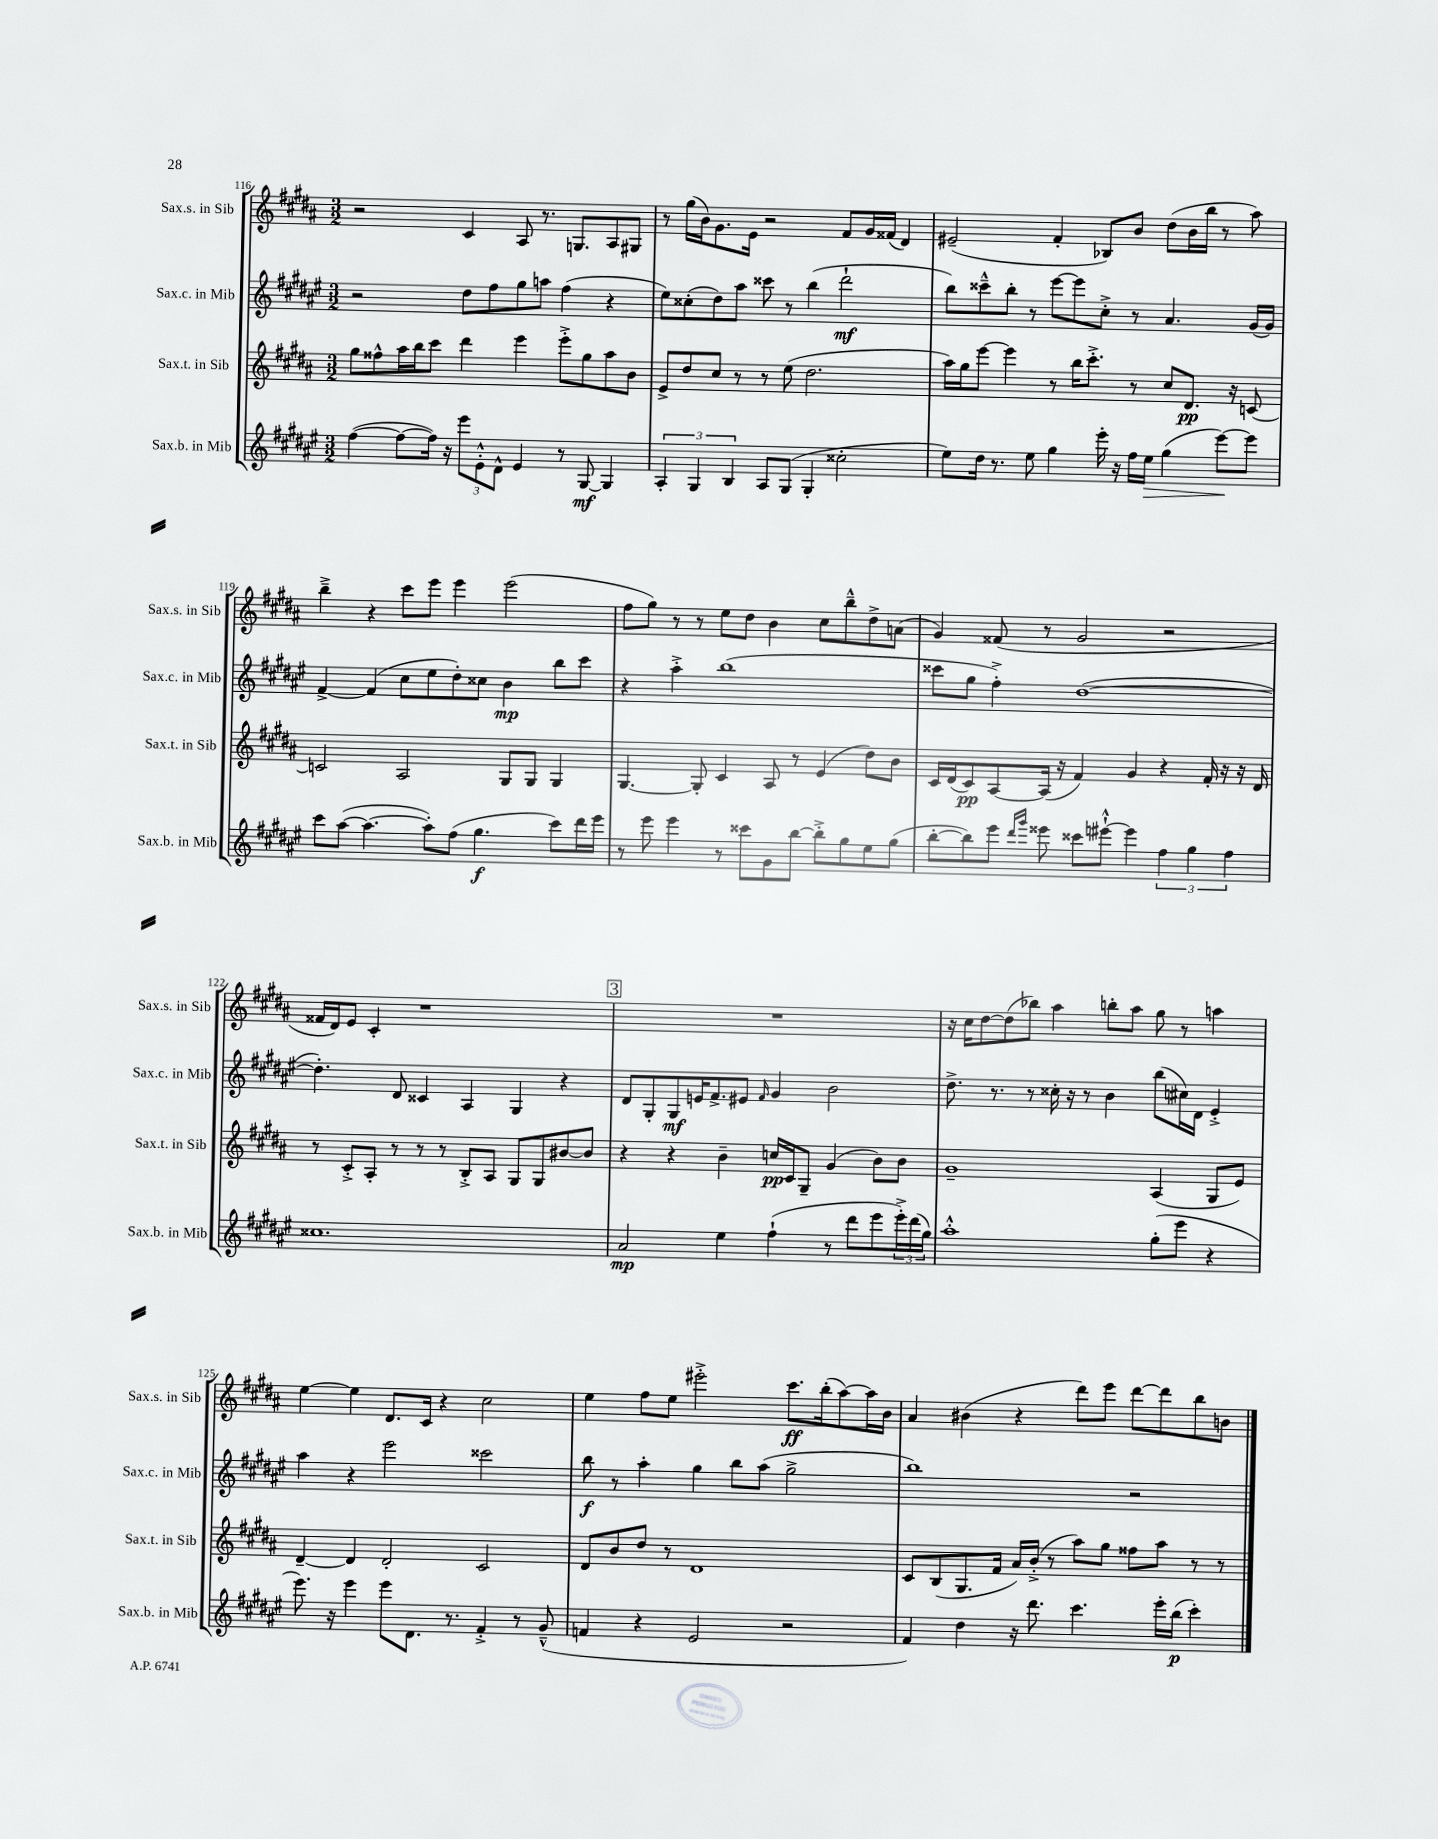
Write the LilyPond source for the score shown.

<<
\new StaffGroup <<
\new Staff = "s0" \with { instrumentName = "Sax.s. in Sib" shortInstrumentName = "Sax.s. in Sib" } {
    \clef treble \key b \major \numericTimeSignature \time 3/2
    r2 cis'4 ais8 r8. g8. ais8 gis8 |
    r8 gis''16( b'16) gis'8. e'16 r2 fis'8 gis'16 fisis'16( dis'4) |
    eis'2--( fis'4-. bes8) b'8 dis''8( b'16 b''16 r8 ais''8) |
    b''4---> r4 cis'''8 e'''8 e'''4 e'''2( |
    fis''8 gis''8) r8 r8 e''8 dis''8 b'4 cis''8 b''8---^ dis''8-> a'8( |
    gis'4) fisis'8( r8 gis'2 r2 |
    fisis'16 dis'16) e'8 cis'4-. r1 |
    \mark \markup { \box "3" } R1. |
    r16 cis''16 dis''8~ dis''8( bes''8) ais''4 b''8-. ais''8 gis''8 r8 a''4 |
    e''4~ e''4 dis'8. cis'16 r4 cis''2 |
    e''4 fis''8 e''8 eis'''2-.-> cis'''8.\ff b''16-.( ais''8~) ais''16 b'16 |
    ais'4 bis'4( r4 dis'''8) e'''8 dis'''8~ dis'''8 b''8 b'8 \bar "|." |
}
\new Staff = "s1" \with { instrumentName = "Sax.c. in Mib" shortInstrumentName = "Sax.c. in Mib" } {
    \clef treble \key fis \major \numericTimeSignature \time 3/2
    r2 dis''8 fis''8 gis''8 a''8 fis''4( r4 |
    eis''8) cisis''8-.( dis''8) ais''8 cisis'''8 r8 b''4( dis'''2-!\mf |
    b''8) cisis'''8---^ b''8-. r8 eis'''8~ eis'''8 cis''8-.-> r8 ais'4. gis'16( gis'16) |
    fis'4~-> fis'4( cis''8 eis''8 dis''8-.) cisis''8 b'4\mp b''8 cis'''8 |
    r4 ais''4-.-> b''1( |
    cisis'''8 gis''8 fis''4-.->) dis''1~( |
    dis''4.-.) dis'8 cisis'4 ais4 gis4 r4 |
    \mark \markup { \box "3" } dis'8 gis8-. gis8\mf e'16 fis'8.-> eis'8 \grace { fis'16 } gis'4 b'2 |
    dis''8.-> r8. r8 cisis''16-. r16 r8 b'4 b''8( cis''16) dis'16 eis'4-.-> |
    ais''4 r4 eis'''2 cisis'''2 |
    b''8\f r8 ais''4-. gis''4 b''8 ais''8( gis''2-> |
    b''1) r2 \bar "|." |
}
\new Staff = "s2" \with { instrumentName = "Sax.t. in Sib" shortInstrumentName = "Sax.t. in Sib" } {
    \clef treble \key b \major \numericTimeSignature \time 3/2
    gis''8 fisis''8-^ ais''16 b''16 cis'''8 dis'''4 e'''4 e'''8-.-> gis''8 ais''8 b'8 |
    e'8-> dis''8 cis''8 r8 r8 e''8( dis''2. |
    ais''16) gis''16 e'''8~ e'''4 r8 b''16 cis'''8.-.-> r8 cis''8 dis'8.\pp r16 c'8~ |
    c'2 ais2 gis8 gis8 gis4 |
    gis4.~ gis8-. cis'4 ais8 r8 e'4( dis''8) b'8 |
    cis'16 dis'16( cis'8\pp) ais8~ ais16( r16 fis'4) gis'4 r4 fis'16-. r16 r16 dis'16 |
    r8 cis'8-.-> ais8-. r8 r8 r8 b8-.-> ais8 gis8 gis8 bis'8~ bis'8 |
    \mark \markup { \box "3" } r4 r4 b'4-- c''16\pp cis'16 gis8-- gis'4( b'8) b'8 |
    gis'1-- ais4( gis8 e'8) |
    dis'4~-- dis'4 dis'2-. cis'2 |
    dis'8 b'8 dis''8 r8 dis'1 |
    cis'8 b8( gis8. fis'16 ais'16) b'16-.->( r8 ais''8) gis''8 fisis''8 ais''8 r8 r8 \bar "|." |
}
\new Staff = "s3" \with { instrumentName = "Sax.b. in Mib" shortInstrumentName = "Sax.b. in Mib" } {
    \clef treble \key fis \major \numericTimeSignature \time 3/2
    fis''4~( fis''8~ fis''16) r16 \tuplet 3/2 { eis'''8 eis'8-.-^ dis'8-^ } eis'4 r8 gis8~\mf gis4 |
    \tuplet 3/2 { ais4-. gis4 b4 } ais8 gis8( gis4-. cisis''2-. |
    eis''8) dis''16 r8. eis''8 gis''4 eis'''16-. r16 fis''16 eis''16\> gis''4( eis'''8~\!) eis'''8 |
    cis'''8 ais''8~( ais''4.~ ais''8-.) fis''8( gis''4.\f cis'''8) dis'''16 eis'''16 |
    r8 eis'''8 eis'''4 r8 cisis'''8 gis'8 b''8~ b''8-.-> gis''8 eis''8 gis''8( |
    b''8~-. b''8) eis'''8 \grace { dis'''16 gis'''16 } eisis'''8 cisis'''8 eis'''8~-!-^ eis'''4 \tuplet 3/2 { fis''4 gis''4 fis''4 } |
    cisis''1. |
    \mark \markup { \box "3" } ais'2\mp eis''4 fis''4-!( r8 dis'''8 eis'''8 \tuplet 3/2 { eis'''16-.->) dis'''16( gis''16) } |
    ais''1-.-^ gis''8-.( eis'''8 r4 |
    eis'''8.) r16 eis'''4 eis'''8 dis'8. r8. fis'4-.-> r8 gis'8---^( |
    f'4 r4 eis'2 r2 |
    fis'4) dis''4 r16 dis'''8. cis'''4. eis'''16-. b''16\p( cis'''4-.) \bar "|." |
}
>>
>>
\layout { \context { \Score currentBarNumber = #116 } }
